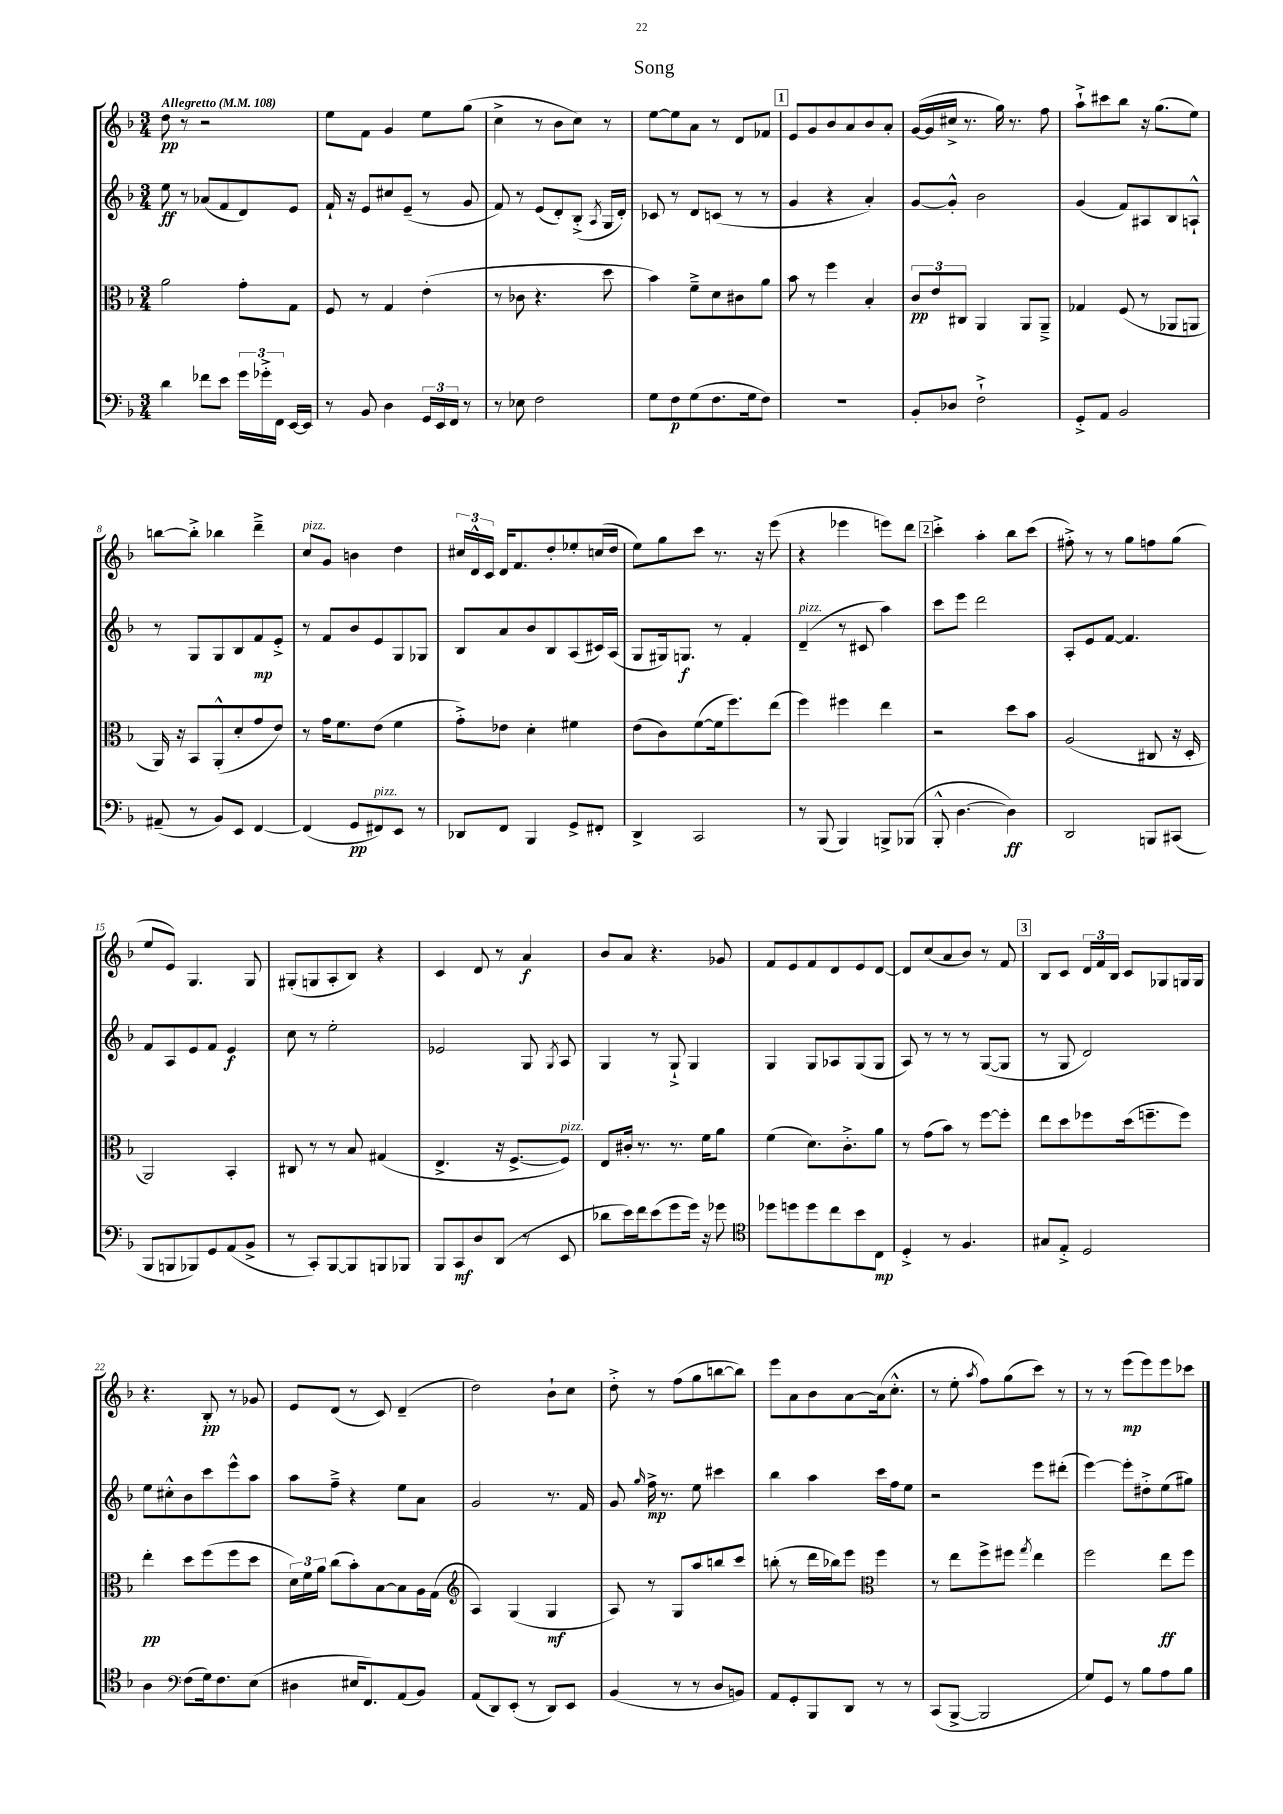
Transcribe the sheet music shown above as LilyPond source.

\header { title = "Song" }
<<
\new StaffGroup <<
\new Staff = "s0" {
    \clef treble \key f \major \numericTimeSignature \time 3/4 \tempo "Allegretto" 4 = 108
    \autoBeamOff d''8\pp r8 r2 |
    e''8[ f'8] g'4 e''8[ g''8]( |
    c''4-> r8 bes'8[ c''8]) r8 |
    e''8[~ e''8 a'8] r8 d'8[ fes'8] |
    \mark \markup { \box "1" } e'8[ g'8 bes'8 a'8 bes'8 a'8]-. |
    g'16[~( g'16 cis''16]-> r8. g''16) r8. f''8 |
    a''8[-!-> cis'''8 bes''8] r16 g''8.[( e''8]) |
    b''8[~ b''8]-.-> bes''4 d'''4---> |
    c''8[^\markup { \italic "pizz." } g'8] b'4 d''4 |
    \tuplet 3/2 { cis''16[ d'16-^ c'16] } d'16[ f'8. d''8-. ees''8-. c''16( d''16] |
    e''8[) g''8 c'''8] r8. r16 e'''8( |
    r4 ees'''4 e'''8[) d'''8] |
    \mark \markup { \box "2" } c'''4-.-> a''4-. bes''8[ c'''8]( |
    fis''8-.->) r8 r8 g''8[ f''8 g''8]( |
    e''8[ e'8]) g4. g8 |
    gis8[-.( g8 a8-. bes8]) r4 |
    c'4 d'8 r8 a'4\f |
    bes'8[ a'8] r4. ges'8 |
    f'8[ e'8 f'8 d'8 e'8 d'8]~ |
    d'8[ c''8( a'8 bes'8]) r8 f'8 |
    \mark \markup { \box "3" } bes8[ c'8] \tuplet 3/2 { d'16[ f'16 bes16] } c'8[ ges8 g16 g16] |
    r4. bes8-.\pp r8 ges'8 |
    e'8[ d'8]( r8 c'8) d'4--( |
    d''2) bes'8[-! c''8] |
    d''8-.-> r8 f''8[( g''8 b''8~ b''8]) |
    e'''8[ a'8 bes'8 a'8~ a'16( c''8.]-.-^ |
    r8 e''8-. \acciaccatura { a''8 } f''8[) g''8( c'''8]) r8 |
    r8 r8 e'''8[\mp( e'''8) e'''8 ces'''8] \bar "|." |
}
\new Staff = "s1" {
    \clef treble \key f \major \numericTimeSignature \time 3/4
    \autoBeamOff e''8\ff r8 aes'8[( f'8 d'8) e'8] |
    f'16-! r16 e'8[ cis''8 e'8]--( r8 g'8 |
    f'8) r8 e'8[( d'8-.) bes8]-.->( \acciaccatura { a8 } g16[ d'16]-.) |
    ces'8 r8 d'8[ c'8]( r8 r8 |
    \mark \markup { \box "1" } g'4 r4 a'4-.) |
    g'8[~ g'8]-.-^ bes'2 |
    g'4( f'8[) ais8 bes8 a8]-!-^ |
    r8 g8[ g8 bes8 f'8\mp e'8]-.-> |
    r8 f'8[ bes'8 e'8 g8 ges8] |
    bes8[ a'8 bes'8 bes8 a8( cis'16) a16]( |
    g8[ gis16) g8.]\f r8 f'4-. |
    d'4--^\markup { \italic "pizz." }( r8 cis'8 a''4) |
    \mark \markup { \box "2" } c'''8[ e'''8] d'''2 |
    a8[-. e'8 f'8]~ f'4. |
    f'8[ a8 e'8 f'8] e'4\f |
    c''8 r8 e''2-. |
    ees'2 g8 \acciaccatura { g8 } a8 |
    g4 r8 g8-!-> g4 |
    g4 g8[ aes8 g8( g8] |
    a8) r8 r8 r8 g8[~( g8] |
    \mark \markup { \box "3" } r8 g8 d'2) |
    e''8[ cis''8-.-^ bes'8 c'''8 e'''8-^ a''8] |
    a''8[ f''8]---> r4 e''8[ a'8] |
    g'2 r8. f'16 |
    g'8 \grace { g''16 } f''16->\mp r8. e''8 cis'''4 |
    bes''4 a''4 c'''16[ f''16 e''8] |
    r2 e'''8[ dis'''8]-.( |
    e'''4~) e'''8[-. dis''8-.-> e''8( gis''8]) \bar "|." |
}
\new Staff = "s2" {
    \clef alto \key f \major \numericTimeSignature \time 3/4
    \autoBeamOff a'2 g'8[-. g8] |
    f8 r8 g4 e'4-.( |
    r8 ces'8 r4. d''8 |
    bes'4) f'8[---> d'8 cis'8 a'8] |
    \mark \markup { \box "1" } bes'8 r8 f''4 bes4-. |
    \tuplet 3/2 { c'8[\pp e'8 cis8] } a,4 a,8[ a,8]---> |
    ges4 f8( r8 aes,8[ a,8] |
    a,16) r16 bes,8[ a,8-.-^( d'8-. g'8 e'8]) |
    r8 g'16[ f'8. e'8]( f'4 |
    g'8[-.->) ees'8] d'4-. fis'4 |
    e'8[( c'8) f'8~( f'16 f''8.) e''8]( |
    f''4) fis''4 e''4 |
    \mark \markup { \box "2" } r2 d''8[ bes'8] |
    a2( cis8 r16 d16-. |
    a,2) bes,4-. |
    cis8 r8 r8 bes8 gis4( |
    e4.-> r16 f8.[~-> f8]^\markup { \italic "pizz." }) |
    e8[ cis'16]-. r8. r8. f'16[ a'8] |
    f'4( d'8.[) c'8.-.-> a'8] |
    r8 g'8[( bes'8]) r8 f''8[~ f''8]-. |
    \mark \markup { \box "3" } e''8[ d''8 fes''8 d''16( f''8.-- f''8]) |
    e''4-.\pp d''8[ f''8( f''8 d''8] |
    \tuplet 3/2 { d'16[) f'16 a'16] } c''8[( bes'8-.) bes8~ bes8 a16 g16]( |
    \clef treble a4) g4( g4\mf |
    a8) r8 g8[ a''8 b''8 c'''8] |
    b''8-.( r8 d'''16[ bes''16) e'''8] \clef alto f''4 |
    r8 e''8[ f''8-> fis''8] \acciaccatura { g''8 } e''4 |
    f''2 e''8[\ff f''8] \bar "|." |
}
\new Staff = "s3" {
    \clef bass \key f \major \numericTimeSignature \time 3/4
    \autoBeamOff d'4 fes'8[ e'8] \tuplet 3/2 { g'16[ ges'16-.-> f,16] } e,16[~ e,16] |
    r8 bes,8 d4 \tuplet 3/2 { g,16[ e,16 f,16] } r8 |
    r8 ees8 f2 |
    g8[ f8\p g8( f8. g16 f8]) |
    \mark \markup { \box "1" } R2. |
    bes,8[-. des8] f2-!-> |
    g,8[-.-> a,8] bes,2 |
    ais,8--( r8 bes,8[) e,8] f,4~ |
    f,4( g,8[\pp fis,8^\markup { \italic "pizz." }) e,8] r8 |
    des,8[ f,8] bes,,4 g,8[-> fis,8]-. |
    d,4-> c,2 |
    r8 bes,,8( bes,,4) b,,8[-> bes,,8]( |
    \mark \markup { \box "2" } bes,,8-.-^ d4.~ d4\ff) |
    d,2 b,,8[ cis,8]( |
    bes,,8[ b,,8 bes,,8) g,8 a,8( bes,8]-> |
    r8 c,8[-.) bes,,8~ bes,,8 b,,8 bes,,8] |
    bes,,8[ c,8\mf d8 d,8]( r8 e,8 |
    des'8[ e'16) f'16 e'8( g'8 g'16]) r16 ges'8 |
    \clef tenor des''8[ d''8 d''8 c''8 bes'8 c8]\mp |
    d4-.-> r8 f4. |
    \mark \markup { \box "3" } gis8[ e8]-.-> d2 |
    a4 \clef bass f8[( g16) f8. e8]( |
    dis4 eis16[ f,8.) a,8( bes,8]) |
    a,8[( d,8) e,8]-.( r8 d,8[) e,8] |
    bes,4( r8 r8 d8[ b,8]) |
    a,8[ g,8-. bes,,8 d,8] r8 r8 |
    c,8[( bes,,8]~-> bes,,2 |
    g8[) g,8] r8 bes8[ a8 bes8] \bar "|." |
}
>>
>>
